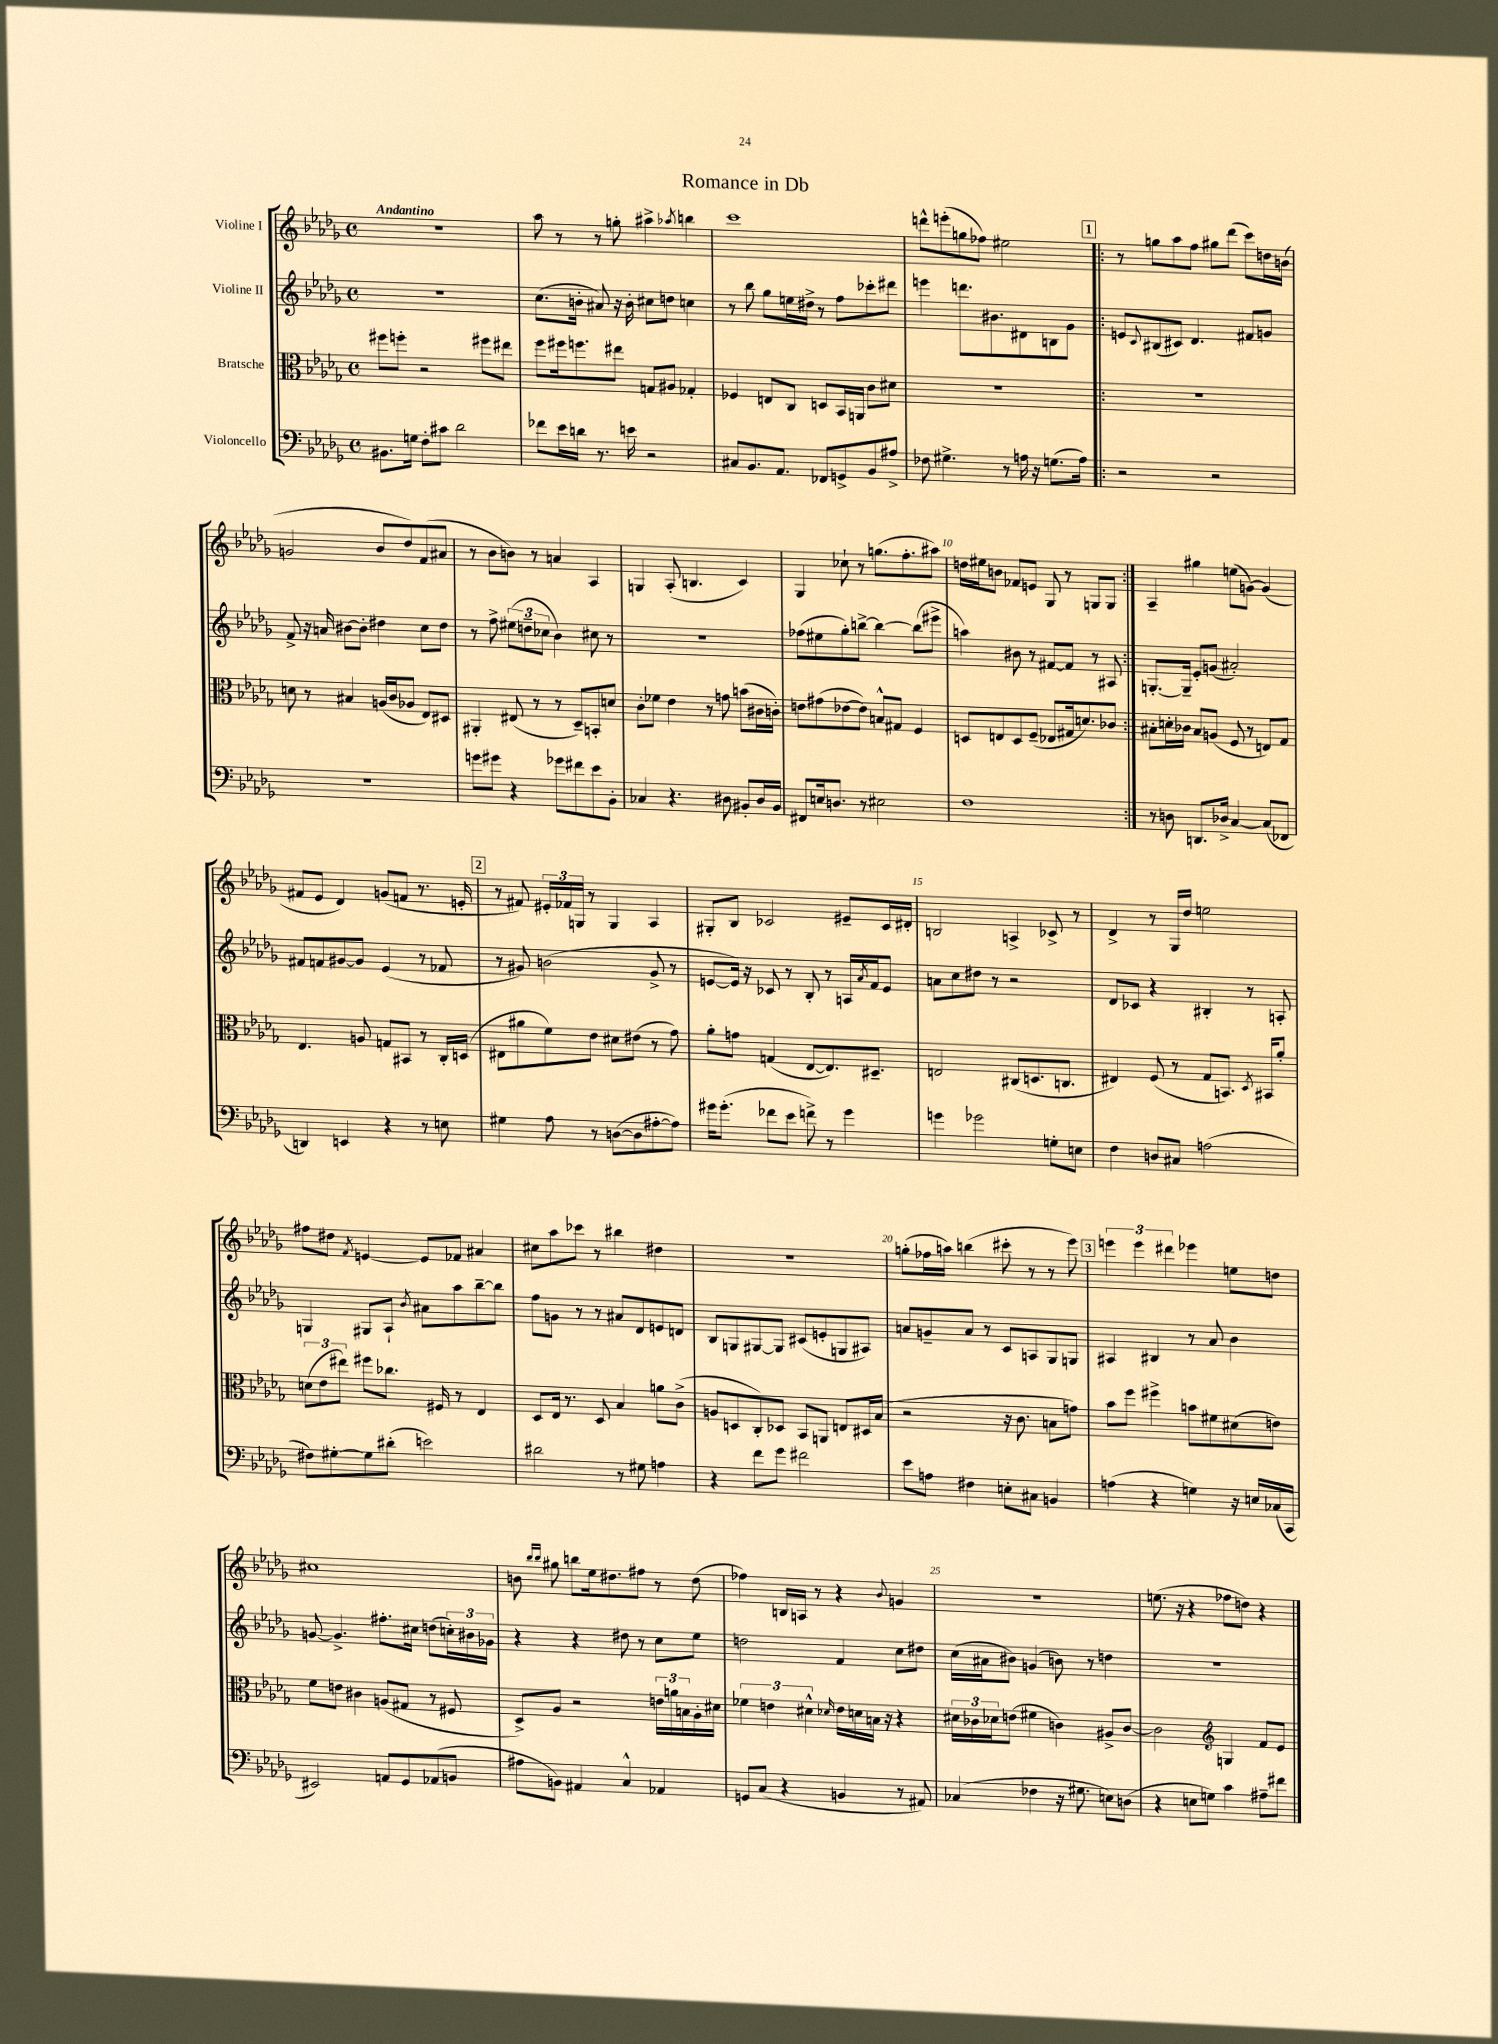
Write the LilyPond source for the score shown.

\header { title = "Romance in Db" }
<<
\new StaffGroup <<
\new Staff = "s0" \with { instrumentName = "Violine I" } {
    \clef treble \key des \major \defaultTimeSignature \time 4/4 \tempo "Andantino"
    R1 |
    aes''8 r8 r8 g''8-. ais''4-> \acciaccatura { aes''8 } b''4 |
    c'''1 |
    d'''8-^ e'''8-.( g''8 fes''8) eis''2 |
    \repeat volta 2 { \mark \markup { \box "1" } r8 g''8 aes''8 f''8 gis''8 des'''8( c'''8) d''16 b'16( |
    g'2 bes'8 des''8) f'8( ais'8 |
    r8 bes'8 b'8) r8 a'4 aes4 |
    g4 aes8-.( b4. c'4) |
    ges4 ces''8-! r8 g''8.( f''8.-. ais''8) |
    d''16 eis''16 b'8 fes'8 e'8 ges8 r8 g8 g8 | }
    aes4-- gis''4 e''8( g'8~) g'4( |
    fis'8 ees'8 des'4) g'8( f'8 r8. e'16-. |
    \mark \markup { \box "2" } r8 fis'8) \tuplet 3/2 { eis'16-. fes'16 g16 } r8 g4 aes4 |
    gis8-. bes8 ces'2 eis'8-- ces'16 dis'16-. |
    b2 a4-> ces'8-> r8 |
    des'4-> r8 ges16 des''16 e''2 |
    fis''8 dis''8 \acciaccatura { f'8 } e'4~ e'8 fes'8 ais'4 |
    cis''8 aes''8 ces'''8 r8 bis''4 dis''4 |
    R1 |
    g''8-.( fes''16 a''16) b''4( cis'''8-. r8 r8 ees'''8) |
    \mark \markup { \box "3" } \tuplet 3/2 { e'''4 e'''4 dis'''4 } ees'''4 e''8 d''8 |
    cis''1 |
    b'8 \grace { bes''16 bes''16 } gis''8 b''8 ees''16 dis''8. fis''8 r8 dis''8( |
    fes''4) b16 a16 r8 r4 \appoggiatura { bes'8 } g'4 |
    R1 |
    e''8.( r16 r4 fes''8 d''8) r4 \bar "|." |
}
\new Staff = "s1" \with { instrumentName = "Violine II" } {
    \clef treble \key des \major \defaultTimeSignature \time 4/4
    R1 |
    c''8.( b'16-. ais'8) r16 b'16-. cis''8 d''8 c''4 |
    r8 bes''8 ges''8 e''16 dis''16-> r8 f''8 ces'''8-. dis'''8 |
    e'''4 d'''8. bis'8. dis'8 b8 ges'8 |
    \repeat volta 2 { \mark \markup { \box "1" } e'8 \appoggiatura { c'8 } bis8( cis'8) des'4. fis'8 g'8 |
    f'8-> r16 a'16 bis'8~ bis'8-. dis''4 c''8 dis''8 |
    r8 f''8-> \tuplet 3/2 { eis''8( d''8-- ces''8 } bes'4) cis''8 r8 |
    R1 |
    fes''8( eis''8 ges''8-.) b''8~-> b''4~ b''8( eis'''8-> |
    a''4) bis'8 r8 fis'8~ fis'8 r8 ais8 | }
    g8.~-. g16-- ees'8-. g'8( ais'2-.) |
    fis'8 f'8 gis'8~ gis'8 ees'4( r8 fes'8 |
    \mark \markup { \box "2" } r8 gis'8) b'2( gis'8-> r8 |
    e'8~ e'16) r16 ces'8 r8 bes8-. r8 a16 \acciaccatura { aes'8 } f'16 e'8 |
    a'8 c''8 dis''8 r8 r2 |
    des'8 ces'8 r4 bis4-. r8 a8-. |
    g4 gis8 aes8-! \acciaccatura { bes'8 } ais'8 aes''8 bes''8~-- bes''8 |
    f''8 g'8 r8 r8 ais'8 des'8 e'8 d'8 |
    bes8 g8 gis8~ gis8 cis'8( e'8-. g8 ais8) |
    a'8 g'8-- a'8 r8 c'8 a8 ges8 g8 |
    \mark \markup { \box "3" } ais4 bis4 r8 aes'8 bes'4 |
    g'8~ g'4.-> fis''8.-. cis''16 d''8( \tuplet 3/2 { c''16-.) bis'16 ges'16 } |
    r4 r4 dis''8 r8 c''8 ees''8 |
    d''2 f'4 c''8 dis''8 |
    c''16( ais'16 bis'8) g'4( b'8) r8 d''4 |
    r1 \bar "|." |
}
\new Staff = "s2" \with { instrumentName = "Bratsche" } {
    \clef alto \key des \major \defaultTimeSignature \time 4/4
    fis''8 f''8-. r2 fis''8 eis''8 |
    f''8 fis''16 f''8. eis''8 g8 ais8 ges4-. |
    fes4 e8 c8 d8 bes,16 a,16 c'8 dis'8 |
    R1 |
    \repeat volta 2 { \mark \markup { \box "1" } R1 |
    d'8 r8 bis4 a16( c'16 aes8 ees8) dis8 |
    ais,4-. eis8( r8 r8 des8--) b,8-. d'8 |
    c'8-. fes'8 ees'4 r8 g'8 b'8( cis'16 c'16-.) |
    e'8 gis'8( ees'8~ ees'8) b8-^ gis8 f4 |
    d8 e8 d8 f8--( ees8 gis16 d'8.) ces'8 | }
    bis8-. d'16-. ces'16 bis8 a8( f8 r8 e8) ges8 |
    ees4. a8 g8 bis,8 r8 c16-. d16( |
    \mark \markup { \box "2" } eis8 ais'8 f'8) ees'8 dis'8 eis'8( r8 ges'8) |
    aes'8-. g'8 g4( ees8~ ees8.) dis8.-- |
    e2 cis8( d8. c8. |
    eis4) f8( r8 ges8 b,8.) \acciaccatura { des8 } bis,16 aes'8-. |
    \tuplet 3/2 { d'8( ees'8 eis''8) } fis''8 ces''8. fis16 r8 ees4 |
    des8 ees16 r8. des8 bes4 a'8 c'8->( |
    a8 d8 c8-.) des8 bes,8 a,8 e8 dis16 bes16( |
    r2 r16 c'8. b8 g'8) |
    \mark \markup { \box "3" } bes'8 f''8 fis''4-> b'8 fis'8 dis'8( e'8) |
    f'8 e'8 cis'4 a8( gis8 r8 fis8 |
    des8->) aes8 r2 \tuplet 3/2 { e'16 a'16 b16 } aes16-. dis'16 |
    \tuplet 3/2 { fes'4 e'4 dis'4-^ } \grace { des'16 } e'16 d'16 b16 r16 r4 |
    \tuplet 3/2 { dis'16 ces'16 des'16 } e'8( fis'4 c'4) ais8-> c'8~ |
    c'2 \clef treble g4 f'8 ees'8 \bar "|." |
}
\new Staff = "s3" \with { instrumentName = "Violoncello" } {
    \clef bass \key des \major \defaultTimeSignature \time 4/4
    bis,8. g16 f8-. cis'8 des'2 |
    fes'8 ees'16 d'16 r8. e'16 r2 |
    cis8 bes,8. aes,8. fes,8 g,8-> bes,8 ais8-> |
    fes8 gis4.-> r8 a16 r16 g8.( a16) |
    \repeat volta 2 { \mark \markup { \box "1" } r2 r2 |
    R1 |
    g'8 gis'8 r4 ges'8 fis'8 ees'8 bes,8-. |
    ces4 r4. dis8 bis,8-. dis16 bis,16 |
    fis,8 e16 d8. r8 eis2 |
    f1 | }
    r8 d8 d,8. des16-> c4~ c8( fes,8 |
    d,4) e,4 r4 r8 e8 |
    \mark \markup { \box "2" } gis4 aes8 r8 d8~( d8 ais8~-. ais8) |
    gis'16 gis'8.-.( fes'8 ees'8 f'8->) r8 gis'4 |
    g'4 ges'2 g8-. e8 |
    f4 d8 cis8 a2( |
    fis8) gis8~-. gis8 dis'8-.( e'2) |
    dis'2 r8 gis8 a4 |
    r4 f'8 ges'8 fis'2 |
    ees'8 a8 fis4 e8-. cis8 b,4 |
    \mark \markup { \box "3" } a4( r4 g4) r16 e16 ces16( c,16 |
    eis,2) a,8 ges,8 aes,8( b,8 |
    ais8 b,8) ais,4 c4-^ aes,4 |
    g,8 c8( r4 b,4 r8 ais,8) |
    ces4( fes4 r16 gis8. e8) d8( |
    r4 e8 g8) c'4 ais8-- fis'8 \bar "|." |
}
>>
>>
\layout { \context { \Score \override BarNumber.break-visibility = ##(#f #t #t) barNumberVisibility = #(every-nth-bar-number-visible 5) } }
